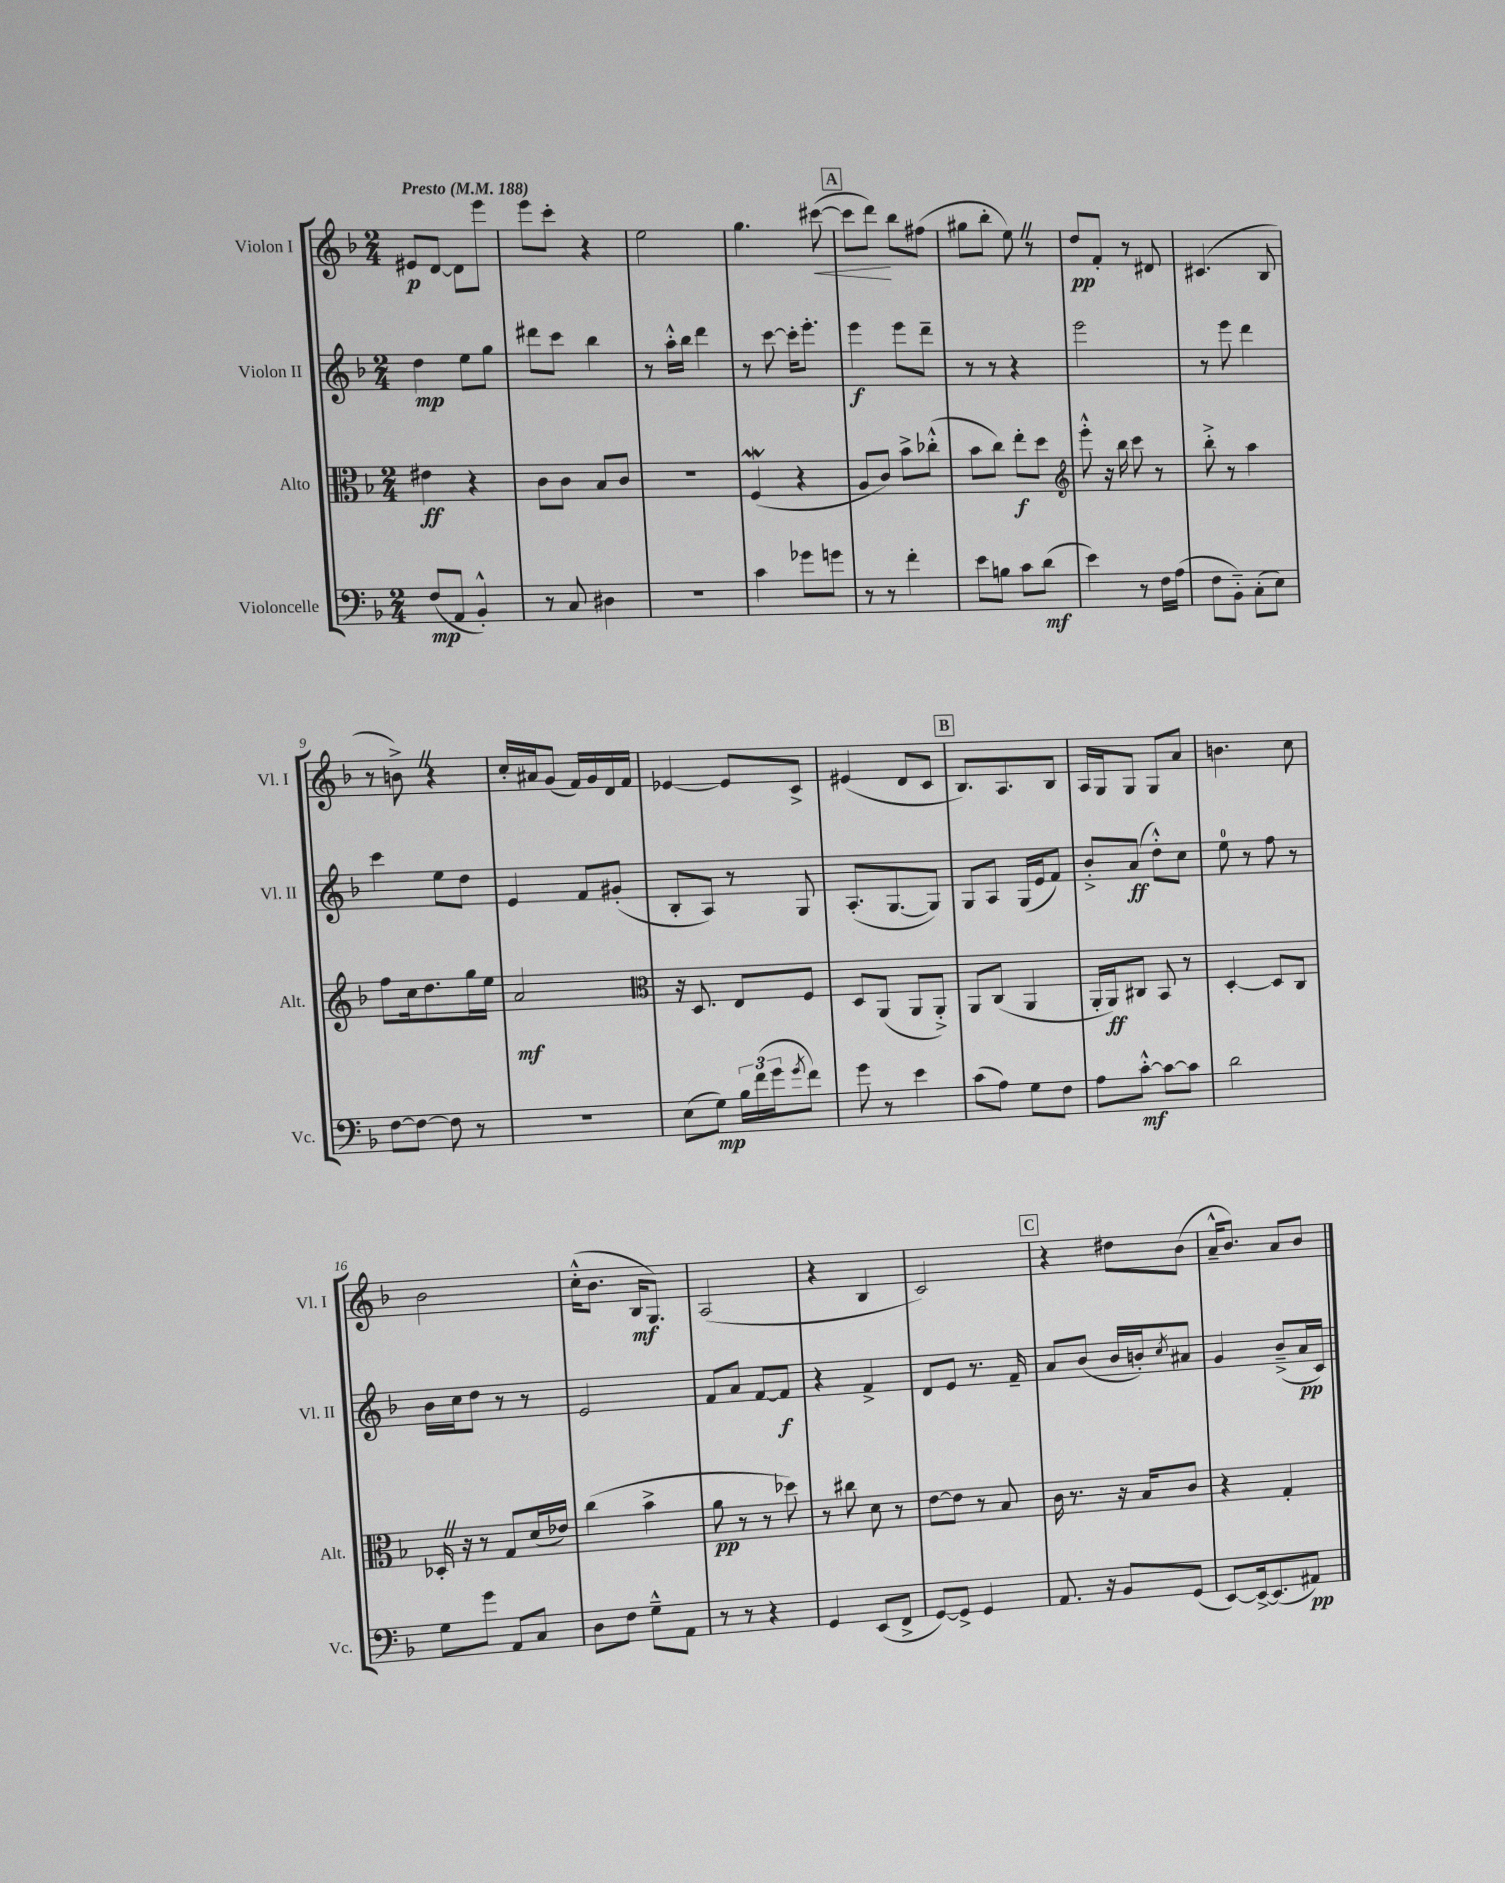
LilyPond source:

<<
\new StaffGroup <<
\new Staff = "s0" \with { instrumentName = "Violon I" shortInstrumentName = "Vl. I" } {
    \clef treble \key f \major \numericTimeSignature \time 2/4 \tempo "Presto" 4 = 188
    eis'8\p d'8~ d'8 e'''8 |
    e'''8 c'''8-. r4 |
    e''2 |
    g''4. cis'''8~\<( |
    \mark \markup { \box "A" } cis'''8 d'''8\!) bes''8 fis''8( |
    gis''8 bes''8-. e''8) \once \override BreathingSign.text = \markup { \musicglyph "scripts.caesura.straight" } \breathe r8 |
    d''8\pp f'8-. r8 dis'8 |
    cis'4.( bes8 |
    r8 b'8->) \once \override BreathingSign.text = \markup { \musicglyph "scripts.caesura.straight" } \breathe r4 |
    c''16-. ais'16 g'8( f'16) g'16 d'16 f'16 |
    ees'4~ ees'8 c'8-> |
    eis'4( d'8 c'8 |
    \mark \markup { \box "B" } bes8.) a8. bes8 |
    a16 g16 g8 g8 a'8 |
    b'4. c''8 |
    bes'2 |
    c''16-.-^( bes'8. bes16\mf g8.) |
    a2( |
    r4 bes4 |
    c'2) |
    \mark \markup { \box "C" } r4 dis''8 bes'8( |
    a'16---^ bes'8.) a'8 bes'8 \bar "|." |
}
\new Staff = "s1" \with { instrumentName = "Violon II" shortInstrumentName = "Vl. II" } {
    \clef treble \key f \major \numericTimeSignature \time 2/4
    d''4\mp e''8 g''8 |
    dis'''8 c'''8 bes''4 |
    r8 a''16-.-^ bes''16 d'''4 |
    r8 c'''8~ c'''16-. e'''8.-. |
    \mark \markup { \box "A" } e'''4\f e'''8 d'''8-- |
    r8 r8 r4 |
    e'''2 |
    r8 e'''8 d'''4 |
    c'''4 e''8 d''8 |
    e'4 f'8 gis'8-.( |
    bes8-. a8) r8 g8 |
    a8.-.( g8.~ g8) |
    \mark \markup { \box "B" } g8 a8 g16( e'16 f'8) |
    bes'8-.-> a'8\ff( d''8-.-^) c''8 |
    e''8-0 r8 f''8 r8 |
    bes'16 c''16 d''8 r8 r8 |
    e'2 |
    f'8 a'8 f'8~ f'8\f |
    r4 f'4-> |
    d'8 e'8 r8. f'16-- |
    \mark \markup { \box "C" } a'8 bes'8( bes'16 b'16-.) \acciaccatura { c''8 } ais'8 |
    g'4 bes'8--->( a'16\pp c'16) \bar "|." |
}
\new Staff = "s2" \with { instrumentName = "Alto" shortInstrumentName = "Alt." } {
    \clef alto \key f \major \numericTimeSignature \time 2/4
    eis'4\ff r4 |
    c'8 c'8 bes8 c'8 |
    R2 |
    f4\mordent( r4 |
    \mark \markup { \box "A" } a8 c'8) bes'8-> ces''8-.-^( |
    bes'8 c''8) e''8-.\f d''8 |
    \clef treble e'''8-.-^ r16 bes''16 c'''8 r8 |
    bes''8-.-> r8 a''4 |
    f''8 c''16 d''8. g''16 e''16 |
    a'2\mf |
    \clef alto r16 d8. e8 f8 |
    d8 a,8( a,8 a,8-.->) |
    \mark \markup { \box "B" } a,8 c8( a,4 |
    a,16-. a,16\ff) cis8 bes,8 r8 |
    d4~-. d8 c8 |
    des16-. \once \override BreathingSign.text = \markup { \musicglyph "scripts.caesura.straight" } \breathe r16 r8 g8 d'16( ees'16) |
    c''4( bes'4-> |
    a'8\pp r8 r8 des''8) |
    r8 cis''8 d'8 r8 |
    e'8~ e'8 r8 bes8 |
    \mark \markup { \box "C" } c'16 r8. r16 bes16 c'8 |
    r4 g4-. \bar "|." |
}
\new Staff = "s3" \with { instrumentName = "Violoncelle" shortInstrumentName = "Vc." } {
    \clef bass \key f \major \numericTimeSignature \time 2/4
    f8\mp( a,8 bes,4-.-^) |
    r8 c8 dis4 |
    r2 |
    c'4 ges'8 g'8 |
    \mark \markup { \box "A" } r8 r8 f'4-. |
    e'8 b8 c'8 d'8\mf( |
    e'4) r8 f16 a16( |
    f8 bes,8-_) c8-.( e8) |
    f8~ f8~ f8 r8 |
    R2 |
    e8( g8\mp) \tuplet 3/2 { bes16 f'16( g'16 } \acciaccatura { g'8 } f'8) |
    g'8 r8 e'4 |
    \mark \markup { \box "B" } c'8( a8) g8 f8 |
    a8 c'8~-.-^\mf c'8~ c'8 |
    d'2 |
    g8 g'8 a,8 c8 |
    d8 f8 g8---^ a,8 |
    r8 r8 r4 |
    g,4 e,8( f,8-> |
    g,8~) g,8-> g,4 |
    \mark \markup { \box "C" } a,8. r16 bes,8 g,8( |
    e,8~) e,16~-> e,8.( ais,8\pp) \bar "|." |
}
>>
>>
